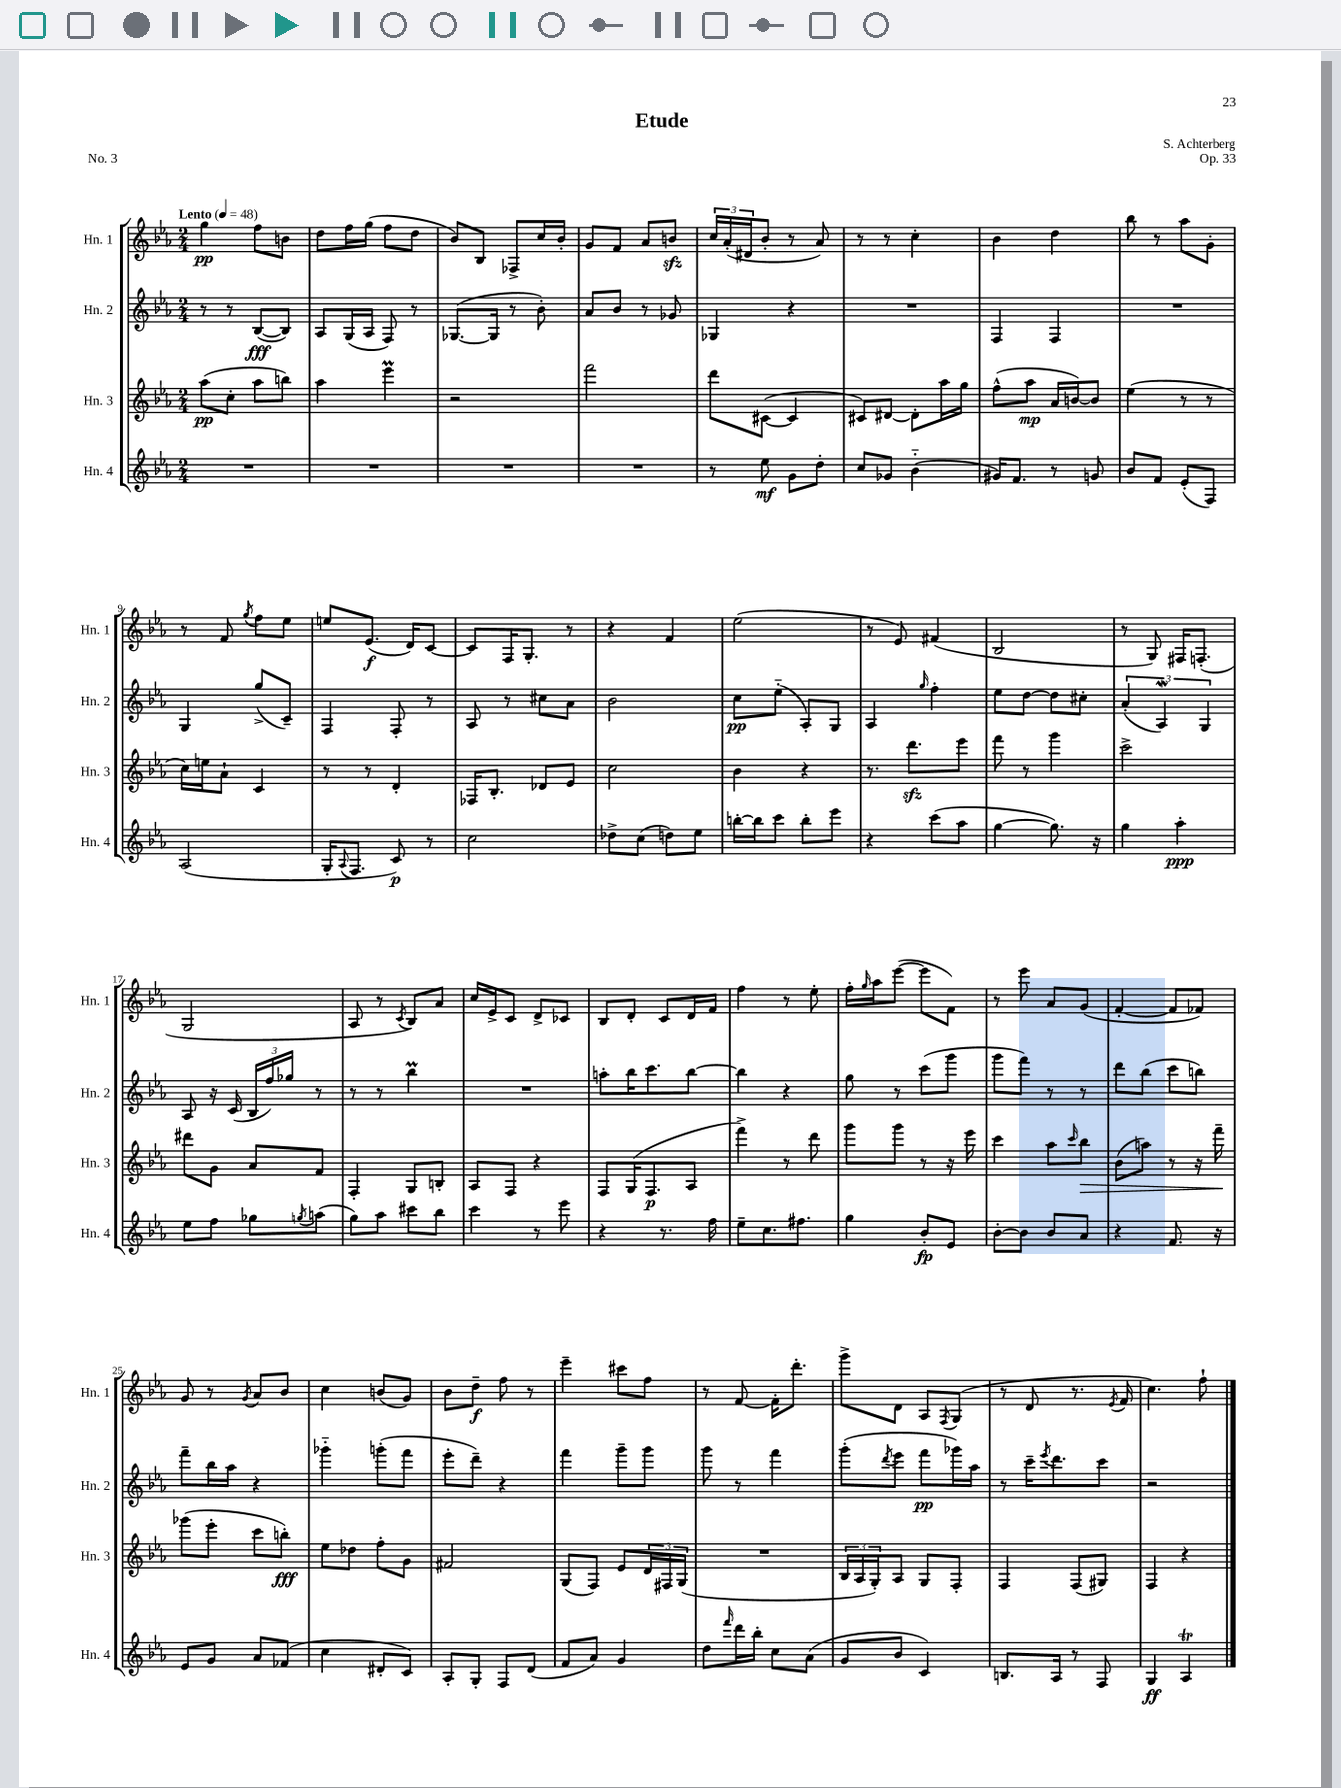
\header { title = "Etude" composer = "S. Achterberg" opus = "Op. 33" piece = "No. 3" }
<<
\new StaffGroup <<
\new Staff = "s0" \with { instrumentName = "Hn. 1" shortInstrumentName = "Hn. 1" } {
    \clef treble \key ees \major \numericTimeSignature \time 2/4 \tempo "Lento" 4 = 48
    g''4\pp f''8 b'8 |
    d''8 f''16 g''16( f''8 d''8 |
    bes'8) bes8 fes8-> c''16 bes'16-. |
    g'8 f'8 aes'8 b'8\sfz |
    \tuplet 3/2 { c''16 aes'16-.( dis'16 } bes'8-. r8 aes'8) |
    r8 r8 c''4-. |
    bes'4 d''4 |
    bes''8 r8 aes''8 g'8-. |
    r8 f'8 \acciaccatura { g''8 } f''8 ees''8 |
    e''8 ees'8.\f( d'16) c'8~ |
    c'8 f16 g8.-. r8 |
    r4 f'4 |
    ees''2( |
    r8 ees'8) fis'4( |
    bes2 |
    r8 g8) fis16 f8.-.( |
    g2 |
    aes8 r8 \acciaccatura { c'8 } bes8) aes'8 |
    c''16 ees'16-> c'8 d'8-> ces'8 |
    bes8 d'8-. c'8 d'16 f'16 |
    f''4 r8 ees''8-. |
    f''16-. \grace { g''16 } aes''16 ees'''8~( ees'''8 f'8) |
    r8 ees'''8 aes'8 g'8( |
    f'4~-. f'8 fes'8) |
    g'8 r8 \acciaccatura { g'8 } aes'8 bes'8 |
    c''4 b'8( g'8) |
    bes'8 d''8--\f f''8 r8 |
    ees'''4-- cis'''8 f''8 |
    r8 f'8~ f'16-. d'''8.-. |
    g'''8-> d'8 aes8 \acciaccatura { f8 } g8( |
    r8 d'8 r8. \acciaccatura { ees'8 } f'16 |
    c''4.) f''8-! \bar "|." |
}
\new Staff = "s1" \with { instrumentName = "Hn. 2" shortInstrumentName = "Hn. 2" } {
    \clef treble \key ees \major \numericTimeSignature \time 2/4
    r8 r8 bes8~\fff( bes8) |
    aes8 g16( aes16 f8) r8 |
    ges8.~( ges16 r8 bes'8-.) |
    aes'8 bes'8 r8 ges'8 |
    ges4 r4 |
    R2 |
    f4 f4 |
    R2 |
    g4 g''8->( c'8--) |
    f4 f8-. r8 |
    aes8 r8 cis''8 aes'8 |
    bes'2 |
    c''8\pp ees''8-_( aes8-.) g8 |
    aes4 \grace { g''16 } f''4-. |
    ees''8 d''8~ d''8 cis''8-. |
    \tuplet 3/2 { aes'4-.( aes4\mordent) g4 } |
    aes8 r16 c'16( \tuplet 3/2 { bes16 f''16) ges''16 } r8 |
    r8 r8 bes''4\prall |
    R2 |
    a''8-. bes''16 c'''8. bes''8~ |
    bes''4 r4 |
    g''8 r8 c'''8( g'''8 |
    g'''8 f'''8) r8 r8 |
    d'''8 bes''8( c'''8 b''8) |
    f'''8-- bes''16 aes''16 r4 |
    ges'''4-_ g'''8-.( f'''8 |
    ees'''8-. d'''8--) r4 |
    f'''4 g'''8-- g'''8 |
    g'''8 r8 f'''4 |
    g'''8-.( \acciaccatura { d'''8 } ees'''8 f'''8\pp ges'''16) aes''16 |
    r8 c'''16-- \acciaccatura { ees'''8 } d'''8. c'''8 |
    r2 \bar "|." |
}
\new Staff = "s2" \with { instrumentName = "Hn. 3" shortInstrumentName = "Hn. 3" } {
    \clef treble \key ees \major \numericTimeSignature \time 2/4
    aes''8\pp( c''8-. aes''8 b''8) |
    aes''4 ees'''4\prall |
    r2 |
    f'''2 |
    d'''8 cis'8~( cis'4 |
    cis'8) dis'8~ dis'8-. aes''16 g''16 |
    f''8-^( aes''8\mp aes'16 b'16~) b'8 |
    ees''4( r8 r8 |
    c''16) e''16 aes'8-! c'4 |
    r8 r8 d'4-. |
    fes16 bes8.-. des'8 ees'8 |
    c''2 |
    bes'4 r4 |
    r8. d'''8.\sfz ees'''8 |
    f'''8 r8 g'''4 |
    c'''2-> |
    dis'''8 g'8 aes'8 f'8 |
    f4-. g8 b8-. |
    aes8 f8 r4 |
    f8 g16( f8.\p aes8 |
    f'''4->) r8 d'''8 |
    g'''8 g'''8 r8 r16 ees'''16 |
    c'''4 aes''8 \grace { c'''16 } bes''8\> |
    bes'8( a''8) r8 r16 f'''16--\! |
    ges'''8( ees'''8-. c'''8 b''8-.\fff) |
    ees''8 des''8 f''8-. g'8 |
    fis'2 |
    g8( f8) ees'8 \tuplet 3/2 { d'16 fis16 g16( } |
    R2 |
    \tuplet 3/2 { bes16 aes16 g16-.) } aes8 g8 f8-. |
    f4 f8( gis8) |
    f4 r4 \bar "|." |
}
\new Staff = "s3" \with { instrumentName = "Hn. 4" shortInstrumentName = "Hn. 4" } {
    \clef treble \key ees \major \numericTimeSignature \time 2/4
    R2 |
    R2 |
    R2 |
    R2 |
    r8 ees''8\mf g'8 d''8-. |
    c''8 ges'8 bes'4-_( |
    gis'16) f'8. r8 g'8 |
    bes'8 f'8 ees'8-.( f8) |
    aes2( |
    g16-. \appoggiatura { aes8 } f8. c'8\p) r8 |
    c''2 |
    des''8-> c''8( d''8) ees''8 |
    b''16~-. b''16 c'''8 b''8-. ees'''8 |
    r4 c'''8( aes''8 |
    g''4~ g''8.) r16 |
    g''4 aes''4-.\ppp |
    ees''8 f''8 ges''8 \acciaccatura { g''8 } a''8( |
    g''8) aes''8 cis'''8 bes''8 |
    c'''4 r8 ees'''8 |
    r4 r8. f''16 |
    ees''8-- c''8. fis''8. |
    g''4 bes'8-.\fp ees'8 |
    bes'8~-. bes'8 bes'8 aes'8 |
    r4 f'8. r16 |
    ees'8 g'8 aes'8 fes'8( |
    c''4 dis'8-. c'8) |
    aes8-. g8-. f8 d'8( |
    f'8 aes'8) g'4 |
    d''8 \grace { f'''16 } d'''16 bes''16-. c''8 aes'8( |
    g'8 bes'8 c'4) |
    b8. aes16 r8 f8 |
    g4\ff aes4\trill \bar "|." |
}
>>
>>
